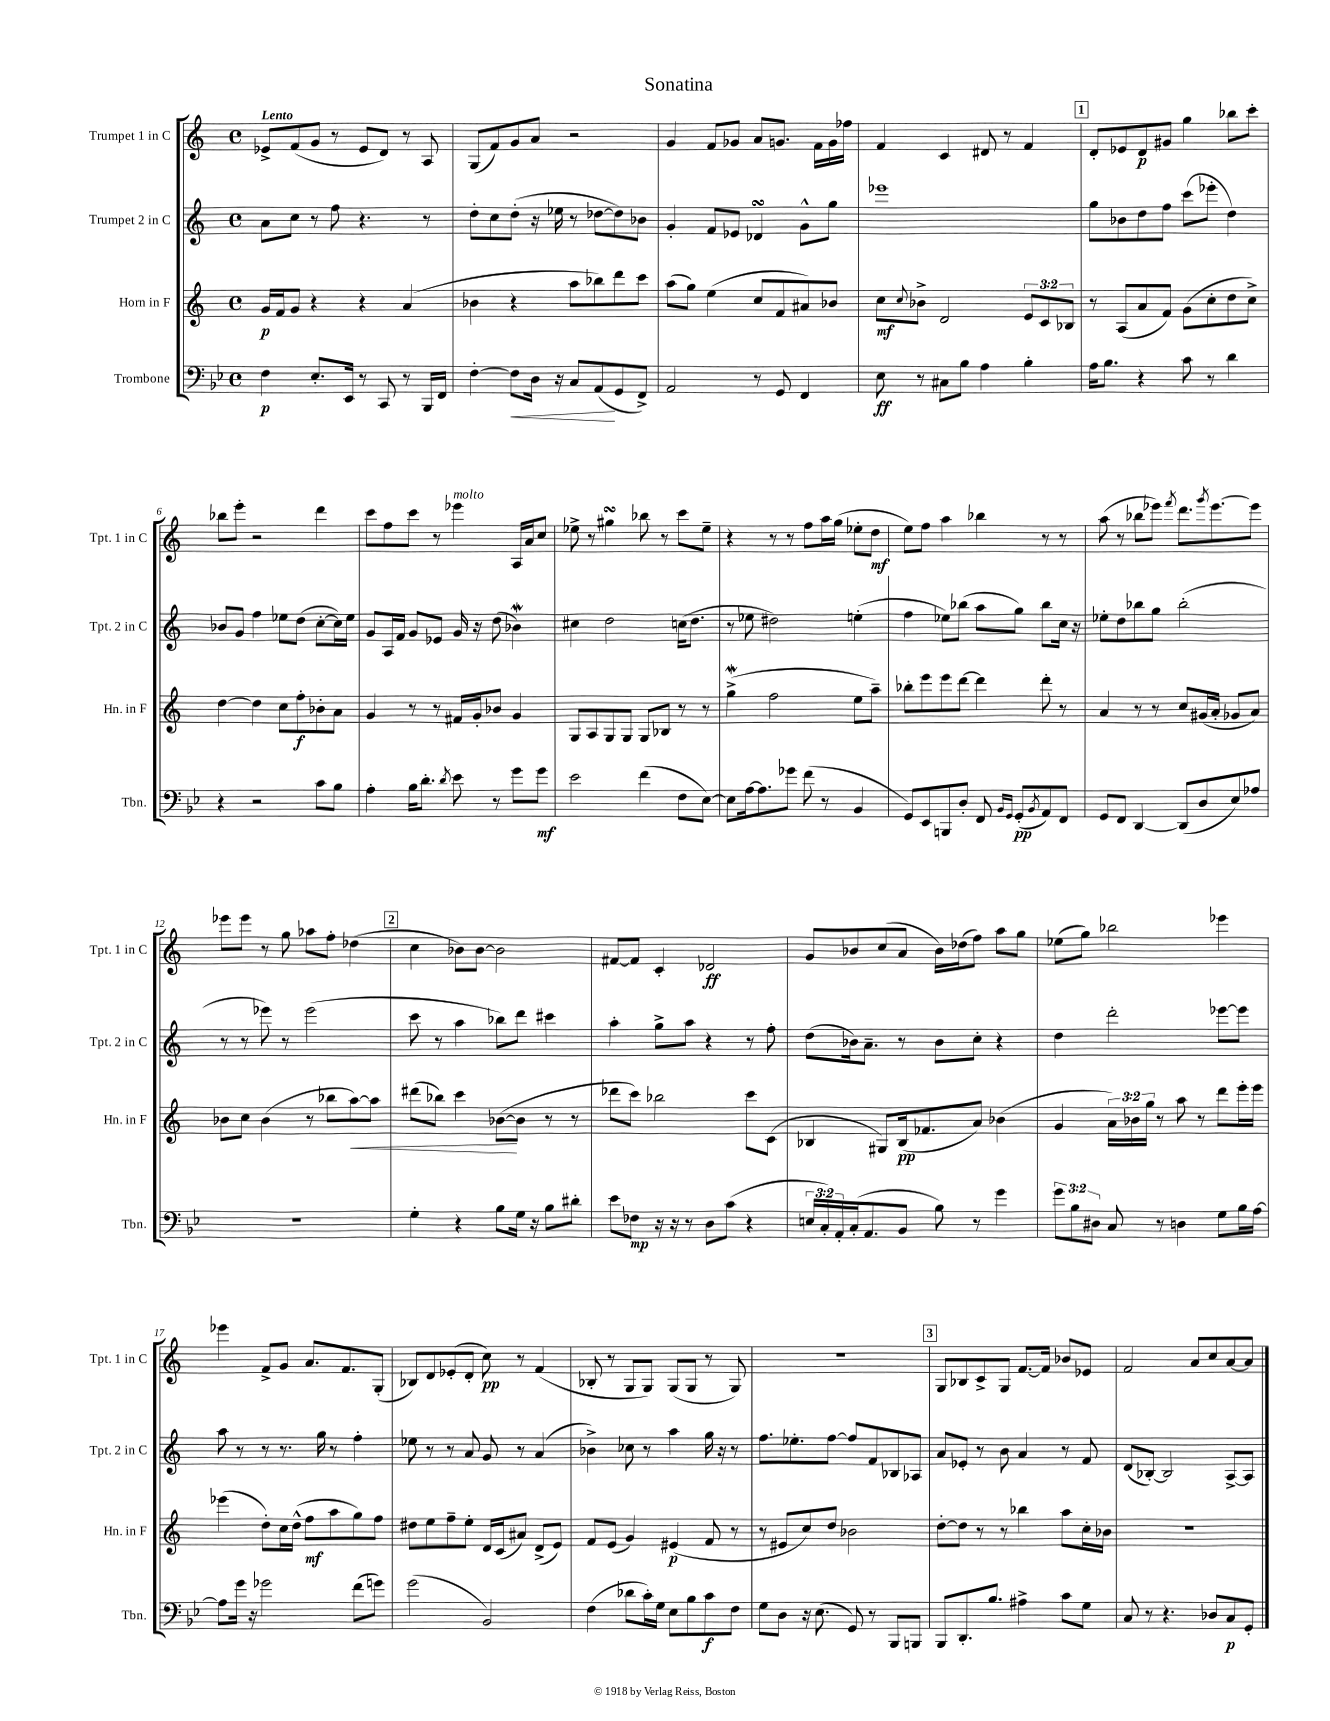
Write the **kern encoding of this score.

**kern	**kern	**kern	**kern
*staff4	*staff3	*staff2	*staff1
*clefF4	*clefG2	*clefG2	*clefG2
*k[b-e-]	*k[]	*k[]	*k[]
*M4/4	*M4/4	*M4/4	*M4/4
*met(c)	*met(c)	*met(c)	*met(c)
4F	16g	8a	8e-^
.	16f	.	.
.	8g	8cc	(8f
8.E-'	4r	8r	8g
.	.	8ff	8r
16EE-	.	.	.
8r	4r	4.r	8e-
8CC	.	.	8d)
8r	(4a	.	8r
16BBB-	.	8r	8A
16FF	.	.	.
=	=	=	=
[4F'	4b-	8dd'	(8G
.	.	8cc	8f)
8F]	4r	(8dd'	8g
16D	.	16r	8a
16r	.	16ee-	.
8C	8aa	8r	2r
(8AA	8bb-)	[8dd-	.
8GG	8ddd	8dd-])	.
8FF^)	8ccc	8b-	.
=	=	=	=
2AA	(8aa	4g'	4g
.	8gg)	.	.
.	(4ee	8f	8f
.	.	8e-	8g-
8r	8cc	4d-	8a
8GG	8f	.	8.g
4FF	8a#)	8g^^	.
.	.	.	16f
.	8b-	8gg	16g
.	.	.	16ff-
=	=	=	=
8E-	8cc	1eee-	4f
.	8qqcc	.	.
8r	8b-^	.	.
8C#	2d	.	4c
8B-	.	.	.
4A	.	.	8d#
.	.	.	8r
4B-'	12e	.	4f
.	12c	.	.
.	12B-	.	.
=	=	=	=
16A	8r	8gg	8d'
8.B-	.	.	.
.	(8A	8b-	8e-
4r	8a	8dd	8d
.	8f)	8ff	8g#
8c	(8g	(8ccc	4gg
8r	8cc'	8eee-'	.
4d	8dd	4dd)	8bb-
.	8cc^)	.	8ccc'
=	=	=	=
4r	[4dd	8b-	8bb-
.	.	8g	8eee'
2r	4dd]	4ff	2r
.	8cc	8ee-	.
.	8ff'	(8dd	.
8c	8b-'	[8cc'	4ddd
8B-	8a	16cc])	.
.	.	16ee-	.
=	=	=	=
4A'	4g	8g	8ccc
.	.	16A	8ff
.	.	16f	.
16B-	8r	8g	8ccc
8.d'	.	.	.
.	8r	8e-	8r
8qd	.	.	.
8e-	16f#	16g	4eee-
.	16g'	16r	.
8r	8b-	(8dd	.
8g	4g	4b-)	16A
.	.	.	16a
8g	.	.	8cc
=	=	=	=
2e-	8G	4cc#	8ee-^
.	8A	.	8r
.	8G	2dd	4gg#
.	8G	.	.
(4f	8G	.	8bb-
.	8B-	.	8r
8F	8r	(16cc	8ccc
.	.	8.dd	.
[8E-)	8r	.	8ee-~
=	=	=	=
8E-]	(4gg^	8r	4r
[16A	.	8ee-	.
8.A]	.	.	.
.	2ff	2dd#)	8r
8g-	.	.	8r
(8f	.	.	8ff
8r	.	.	16aa
.	.	.	(16gg
4BB-	8ee	(4ee'	8ee-'
.	8aa~)	.	8dd
=	=	=	=
8GG)	8bb-'	4ff	8ee)
8EE-	8eee	.	8ff
8BBB	8eee	8ee-)	4aa
8D'	[8ddd	(8bb-	.
8FF	4ddd]	8aa	4bb-
16qqBB-	.	.	.
16qqGG	.	.	.
(8GG'	.	8gg)	.
8qBB-	.	.	.
8AA)	8ddd'	8bb-	8r
8FF	8r	16cc	8r
.	.	16r	.
=	=	=	=
8GG	4a	8ee-'	(8aa
8FF	.	8dd	8r
[4DD	8r	8bb-	8bb-
.	8r	8gg	8eee-)
.	.	.	8qfff
(8DD]	8cc	(2bb-'	8.ddd
8D	(16g#	.	.
.	.	.	8qggg
.	16a'	.	[8.eee-
8E-)	8g-	.	.
8A-	8a)	.	8eee-]
=	=	=	=
1r	8b-	8r	8eee-
.	8cc	8r	8eee-
.	(4b-	8eee-)	8r
.	.	8r	8gg
.	8r	(2eee-	8aa-
.	8bb-	.	8ff'
.	[8aa)	.	(4dd-
.	8aa]	.	.
=	=	=	=
4G'	(8ddd#	8ccc	4cc
.	8bb-)	8r	.
4r	4ccc	4aa	8b-)
.	.	.	[8b-
8B-	([8b-	8bb-)	2b-]
16G	8b-]	8ddd	.
16r	.	.	.
8B-	8r	4ccc#	.
8d#'	8r	.	.
=	=	=	=
8e-	8ddd-	4aa'	[8f#
8F-	8ccc)	.	8f#]
16r	2bb-	8gg^	4c'
16r	.	.	.
8r	.	8aa	.
8D	.	4r	2d-
(8c	.	.	.
4r	8ccc	8r	.
.	(8c	8ff'	.
=	=	=	=
24E	4B-	(8dd	8g
24C')	.	.	.
24AA'	.	.	.
(16C'	.	16b-)	8b-
8.AA	.	8.a~	.
.	8G#)	.	(8cc
8BB-	(16B-	8r	8a
.	8.f-	.	.
8B-)	.	8b-	16b-)
.	.	.	(16dd-
8r	8a)	8cc'	8ff)
4g	(4b-	4r	8aa
.	.	.	8gg
=	=	=	=
12g	4g	4dd	(8ee-
12B-	.	.	.
.	.	.	8gg)
12D#	.	.	.
8C	24a)	2ddd'	2bb-
.	24b-	.	.
.	24gg	.	.
8r	8r	.	.
4D	8aa	.	.
.	8r	.	.
8G	8ddd	[8eee-	4eee-
16B-	16eee'	8eee-]	.
[16A	16eee	.	.
=	=	=	=
8A]	(4eee-	8aa	4eee-
16g	.	8r	.
16r	.	.	.
2g-	8dd')	8r	8f^
.	16cc	8.r	8g
.	(16dd^^	.	.
.	8ff	.	8.a
.	.	16gg	.
.	8aa	8r	.
.	.	.	8.f
(8f	8gg)	4ff'	.
8g)	8ff	.	(8G'
=	=	=	=
(2g	8dd#	8ee-	8B-)
.	8ee	8r	8d
.	8ff~	8r	(8e-'
.	8ee'	8a	8d'
2BB-)	16d	8g	8cc)
.	(16c	.	.
.	8a#)	8r	8r
.	(8d^	(4a	(4f
.	8e)	.	.
=	=	=	=
(4F	8f	4b-^)	8B-'
.	(8e	.	8r
8d-	4g)	8cc-	8G
16c')	.	8r	8G)
16G	.	.	.
8E-	(4e#	4aa	(8G
8B-	.	.	8G
8c	8f	16gg	8r
.	.	16r	.
8F	8r	8r	8G)
=	=	=	=
8G	8r	8.ff	1r
8D	8e#	.	.
.	.	8.ee-'	.
16r	8cc)	.	.
(8.E-	.	.	.
.	8dd	[8ff	.
8GG)	2b-	8ff]	.
8r	.	8f	.
8BBB-	.	8B-	.
8BBB	.	8A-	.
=	=	=	=
8BBB-	[8dd'	8a	8G
8.DD'	8dd]	8e-'	8B-
.	8r	8r	8c^
8.B-	.	.	.
.	8r	8b	8G
4A#^	4bb-	4a	[8.f
.	.	.	16f]
8c	8aa	8r	8b-
8G	16cc'	8f	8e-
.	16b-	.	.
=	=	=	=
8C	1r	(8d	2f
8r	.	[8B-')	.
4.r	.	2B-]	.
.	.	.	8a
8D-	.	.	8cc
8C	.	[8A^	[8a
8GG'	.	8A]	8a]
==	==	==	==
*-	*-	*-	*-
